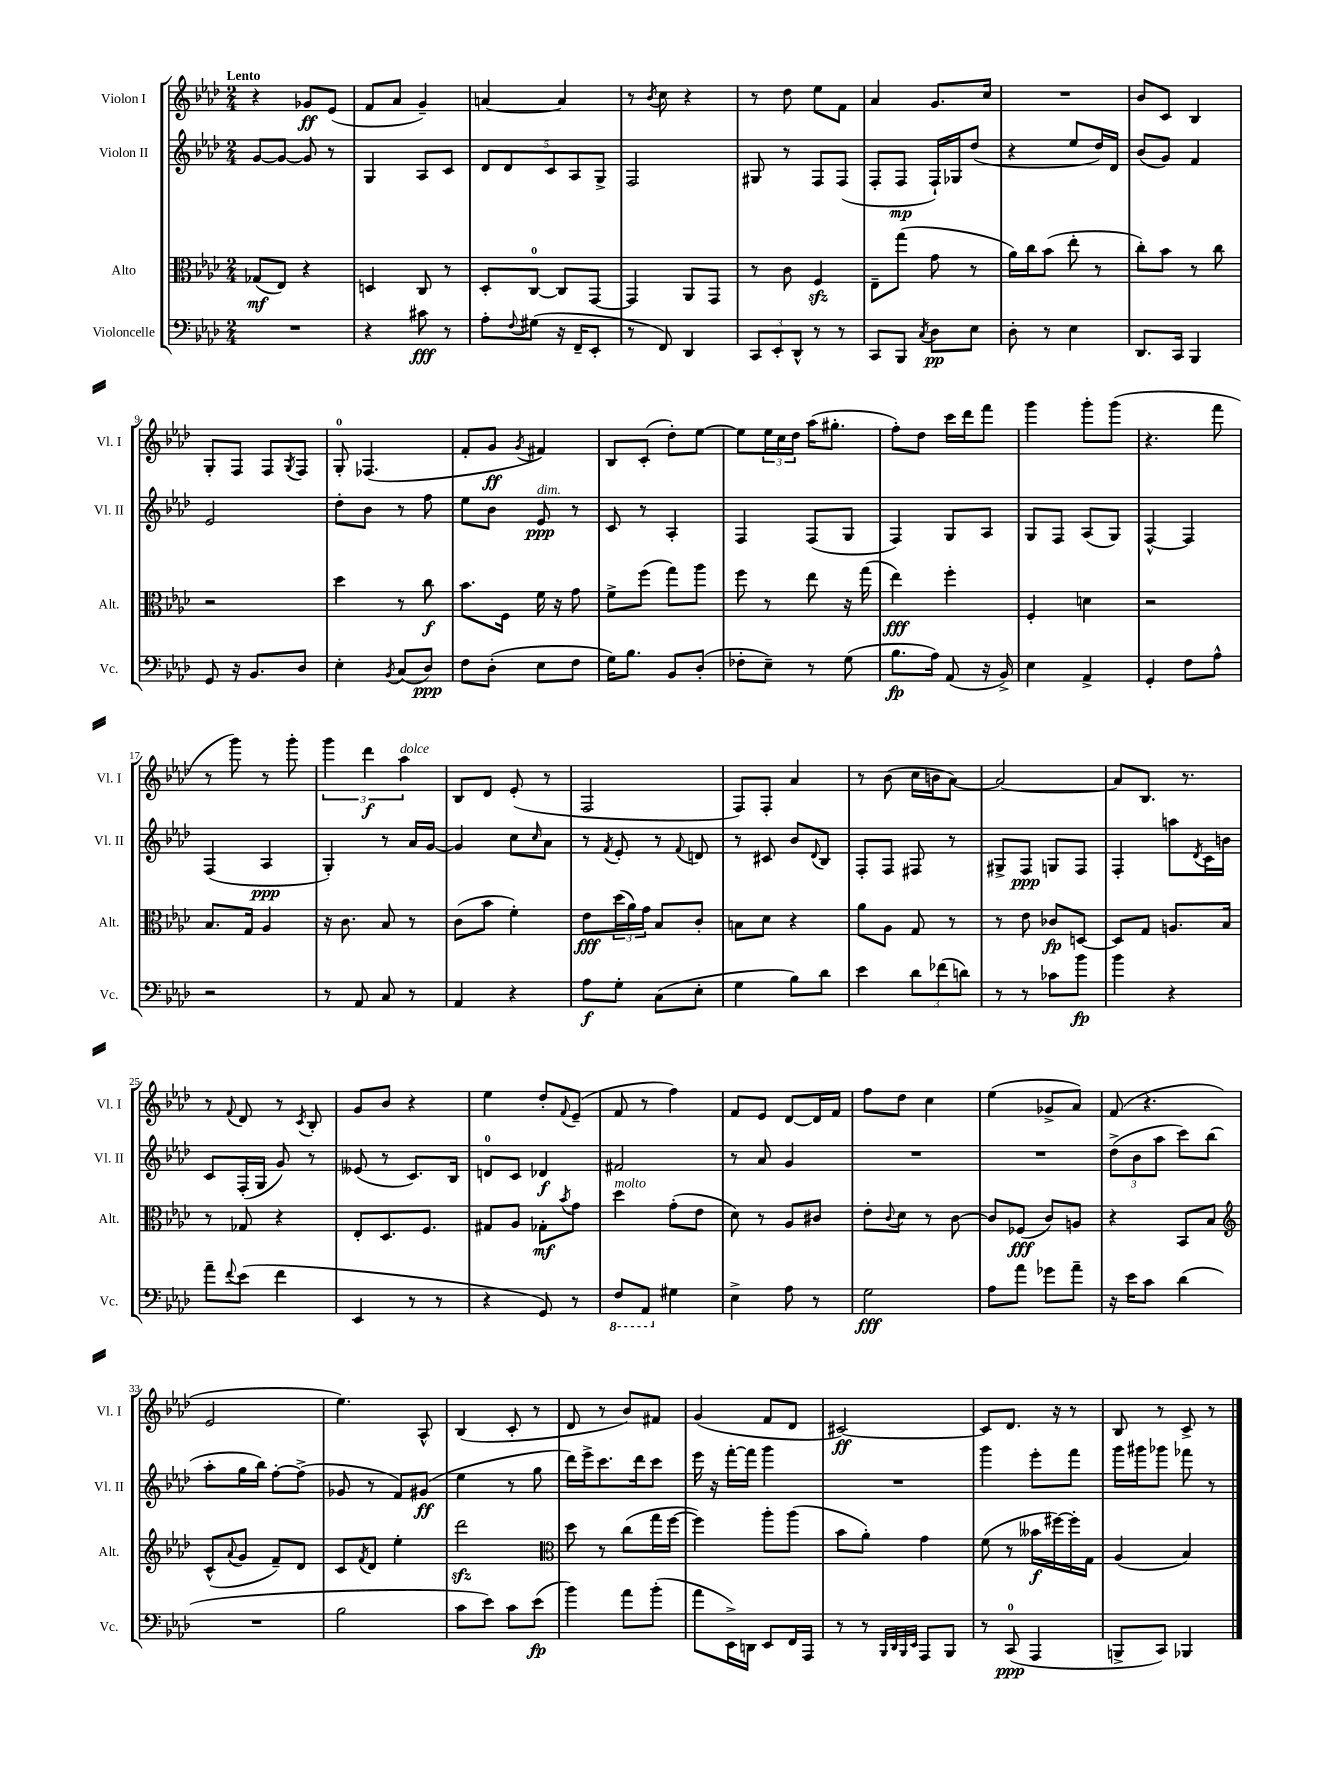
<<
\new StaffGroup <<
\new Staff = "s0" \with { instrumentName = "Violon I" shortInstrumentName = "Vl. I" } {
    \clef treble \key aes \major \numericTimeSignature \time 2/4 \tempo "Lento"
    r4 ges'8\ff ees'8( |
    f'8 aes'8 g'4--) |
    a'4~ a'4 |
    r8 \acciaccatura { bes'8 } c''8 r4 |
    r8 des''8 ees''8 f'8 |
    aes'4 g'8. c''16 |
    R2 |
    bes'8 c'8 bes4 |
    g8-. f8 f8 \acciaccatura { g8 } f8 |
    g8-0-. fes4.( |
    f'8-. g'8\ff \acciaccatura { g'8 } fis'4) |
    bes8 c'8-.( des''8-.) ees''8~ |
    ees''8 \tuplet 3/2 { ees''16 c''16 des''16 } aes''16( gis''8.-. |
    f''8-.) des''8 c'''16 des'''16 f'''8 |
    g'''4 g'''8-. g'''8( |
    r4. f'''8 |
    r8 g'''8) r8 g'''8-. |
    \tuplet 3/2 { g'''4 des'''4\f aes''4^\markup { \italic "dolce" } } |
    bes8 des'8 ees'8-.( r8 |
    f2 |
    f8) f8-. aes'4 |
    r8 bes'8( c''16 b'16 aes'8~) |
    aes'2~ |
    aes'8 bes8. r8. |
    r8 \appoggiatura { f'8 } des'8 r8 \acciaccatura { c'8 } bes8-. |
    g'8 bes'8 r4 |
    ees''4 des''8-. \appoggiatura { f'8 } ees'8--( |
    f'8 r8 f''4) |
    f'8 ees'8 des'8~ des'16 f'16 |
    f''8 des''8 c''4 |
    ees''4( ges'8-> aes'8) |
    f'8( r4. |
    ees'2 |
    ees''4.) aes8-^ |
    bes4( c'8-. r8 |
    des'8 r8 bes'8) fis'8 |
    g'4( f'8 des'8 |
    cis'2~\ff) |
    cis'8 des'8. r16 r8 |
    bes8 r8 c'8-> r8 \bar "|." |
}
\new Staff = "s1" \with { instrumentName = "Violon II" shortInstrumentName = "Vl. II" } {
    \clef treble \key aes \major \numericTimeSignature \time 2/4
    g'8~ g'8~ g'8 r8 |
    g4 aes8 c'8 |
    \tuplet 5/4 { des'8 des'8 c'8 aes8 g8-> } |
    f2 |
    gis8 r8 f8 f8( |
    f8-. f8\mp f16-!) ges16 des''8( |
    r4 ees''8 des''16) des'16 |
    bes'8( g'8) f'4 |
    ees'2 |
    des''8-. bes'8 r8 f''8 |
    ees''8 bes'8 ees'8\ppp^\markup { \italic "dim." } r8 |
    c'8 r8 aes4-. |
    f4 f8( g8 |
    f4) g8 aes8 |
    g8 f8 aes8( g8) |
    f4~-^ f4 |
    f4( aes4\ppp |
    g4-.) r8 aes'16 g'16~ |
    g'4 c''8 \grace { c''16 } aes'8 |
    r8 \acciaccatura { f'8 } ees'8-. r8 \appoggiatura { f'8 } d'8 |
    r8 cis'8 bes'8 \appoggiatura { des'8 } bes8 |
    f8-. f8 fis8 r8 |
    gis8-> f8\ppp g8 f8 |
    f4-. a''8 \acciaccatura { des'8 } c'16 b'16 |
    c'8 f16-.( g16 g'8) r8 |
    eeses'8( r8 c'8.) bes16 |
    d'8-0 c'8 des'4\f |
    fis'2 |
    r8 aes'8 g'4 |
    R2 |
    R2 |
    \tuplet 3/2 { des''8->( bes'8 aes''8 } c'''8) bes''8( |
    aes''8-. g''16 bes''16) f''8~-. f''8->( |
    ges'8 r8 f'8) gis'8\ff( |
    ees''4 r8 g''8 |
    des'''16) ees'''16-> c'''8. des'''16 c'''8 |
    ees'''16 r16 f'''16~-. f'''16 g'''4 |
    R2 |
    g'''4 ees'''8-. f'''8 |
    g'''16 gis'''16 ges'''8 fes'''8 r8 \bar "|." |
}
\new Staff = "s2" \with { instrumentName = "Alto" shortInstrumentName = "Alt." } {
    \clef alto \key aes \major \numericTimeSignature \time 2/4
    ges8\mf( ees8) r4 |
    d4 c8 r8 |
    des8-. c8-0~ c8 g,8~ |
    g,4 aes,8 g,8 |
    r8 c'8 f4\sfz |
    ees8-- g''8( g'8 r8 |
    aes'16) c''16 bes'8( ees''8-. r8 |
    c''8-.) bes'8 r8 c''8 |
    r2 |
    des''4 r8 c''8\f |
    bes'8. f16 f'16 r16 g'8 |
    f'8-> f''8( g''8) aes''8 |
    f''8 r8 ees''8 r16 g''16( |
    ees''4\fff) f''4-. |
    f4-. d'4 |
    r2 |
    bes8. g16 aes4 |
    r16 c'8. bes8 r8 |
    c'8( bes'8 f'4-.) |
    ees'8\fff \tuplet 3/2 { des''16( aes'16) g'16 } bes8 c'8-. |
    b8 des'8 r4 |
    aes'8 aes8 g8 r8 |
    r8 ees'8 ces'8\fp d8~ |
    d8 g8 a8. bes16 |
    r8 ges8 r4 |
    ees8-. des8. f8. |
    gis8 aes8 ges8-.\mf \acciaccatura { bes'8 } g'8 |
    des''4^\markup { \italic "molto" } g'8-.( ees'8 |
    des'8) r8 aes8 cis'8 |
    ees'8-. \appoggiatura { c'8 } des'8 r8 c'8~ |
    c'8 fes8\fff( c'8) a8 |
    r4 bes,8 bes8 |
    \clef treble c'8-^( \appoggiatura { aes'8 } g'8 f'8--) des'8 |
    c'8 \acciaccatura { f'8 } des'8 ees''4-. |
    des'''2\sfz |
    \clef alto des''8 r8 c''8( g''16 f''16~ |
    f''4) aes''8-. aes''8( |
    bes'8 aes'8-.) g'4 |
    f'8( r8 beses'16\f fis''16~) fis''16-. g16 |
    aes4( bes4) \bar "|." |
}
\new Staff = "s3" \with { instrumentName = "Violoncelle" shortInstrumentName = "Vc." } {
    \clef bass \key aes \major \numericTimeSignature \time 2/4
    R2 |
    r4 cis'8\fff r8 |
    aes8-. \appoggiatura { f8 } gis8( r16 f,16-- ees,8-. |
    r8 f,8) des,4 |
    \tuplet 3/2 { c,8 ees,8-. des,8-^ } r8 r8 |
    c,8 bes,,8 \acciaccatura { c8 } des8\pp ees8 |
    des8-. r8 ees4 |
    des,8. c,16 bes,,4 |
    g,8 r16 bes,8. des8 |
    ees4-. \acciaccatura { bes,8 } c8( des8\ppp) |
    f8 des8-.( ees8 f8 |
    g16) bes8. bes,8 des8-.( |
    fes8-. ees8--) r8 g8( |
    bes8.\fp aes16) aes,8( r16 bes,16->) |
    ees4 aes,4-> |
    g,4-. f8 aes8-^ |
    r2 |
    r8 aes,8 c8 r8 |
    aes,4 r4 |
    aes8\f g8-. c8( ees8-. |
    g4 bes8) des'8 |
    ees'4 \tuplet 3/2 { des'8 fes'8( d'8) } |
    r8 r8 ces'8 bes'8\fp |
    bes'4 r4 |
    aes'8-- \appoggiatura { f'8 } ees'8( f'4 |
    ees,4 r8 r8 |
    r4 g,8) r8 |
    \ottava #-1 f,8 aes,,8 \ottava #0 gis4 |
    ees4-> aes8 r8 |
    g2\fff |
    aes8 aes'8 ges'8 aes'8-- |
    r16 ees'16 c'8 des'4( |
    R2 |
    bes2 |
    c'8 ees'8) c'8 ees'8\fp( |
    bes'4) aes'8 bes'8-.( |
    aes'8 ees,16->) d,16 ees,8 f,16 aes,,16 |
    r8 r8 \grace { bes,,32 des,32 bes,,32 ees,32 } aes,,8 bes,,8 |
    r8 c,8-0\ppp( aes,,4 |
    b,,8-> c,8) bes,,4 \bar "|." |
}
>>
>>
